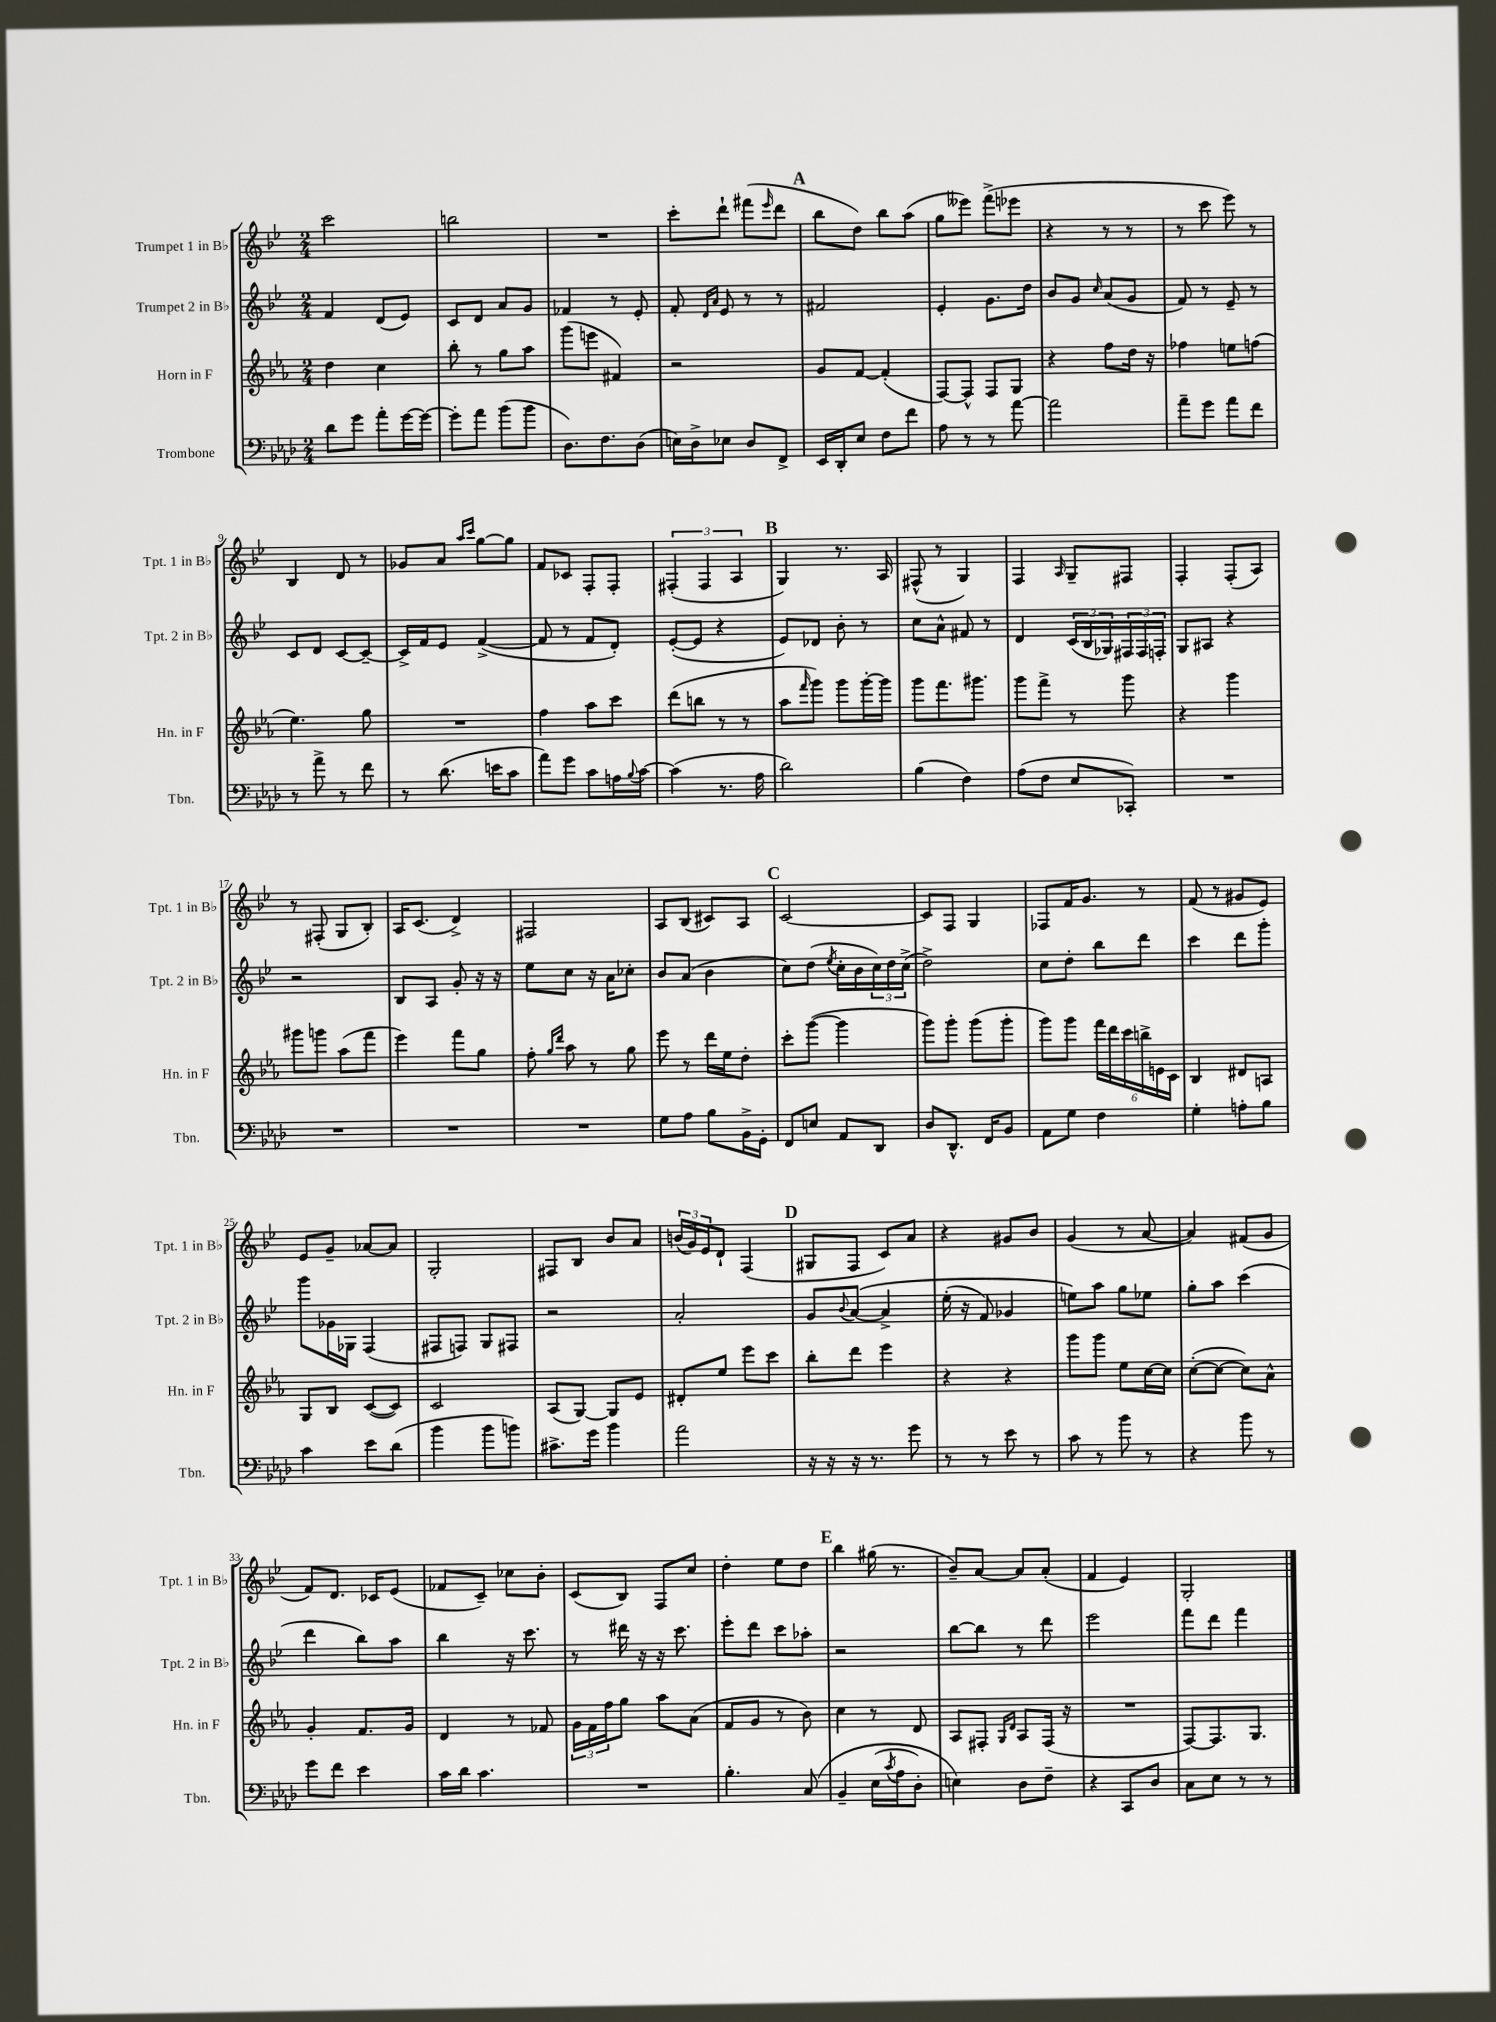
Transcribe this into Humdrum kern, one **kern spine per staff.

**kern	**kern	**kern	**kern
*part4	*part3	*part2	*part1
*staff4	*staff3	*staff2	*staff1
*I"Trombone	*I"Horn in F	*I"Trumpet 2 in B♭	*I"Trumpet 1 in B♭
*I'Tbn.	*I'Hn. in F	*I'Tpt. 2 in B♭	*I'Tpt. 1 in B♭
*clefF4	*clefG2	*clefG2	*clefG2
*k[b-e-a-d-]	*k[b-e-a-]	*k[b-e-]	*k[b-e-]
*M2/4	*M2/4	*M2/4	*M2/4
=1	=1	=1	=1
8d-\L	4dd\	4f/	2ccc\
8g\J	.	.	.
8a-'\L	4cc\	(8d/L	.
[16g\L	.	8e-/J)	.
16g\JJ_	.	.	.
=2	=2	=2	=2
8g'\L]	8bb-'\	8c/L	2bbn\
8a-\J	8r	8d/J	.
(8b-\L	8gg\L	8a/L	.
8b-\J	8aa-\J	8g/J	.
=3	=3	=3	=3
8.D-\L)	(8ggg\L	4f-X/	2r
.	8eeen\J	.	.
8.F\	.	.	.
.	4f#X/)	8r	.
(8D-\J	.	8e-'/	.
=4	=4	=4	=4
16En\LL)	2r	8f'/	8ccc'\L
16D-^\J	.	.	.
.	.	16qqd/LL	.
.	.	16qqa/JJ	.
8E-X\J	.	8e-/	8ddd`\J
8D-/L	.	8r	(8fff#X\L
.	.	.	16qqeee-/
8FF^/J	.	8r	8ddd\J
!!LO:REH:place=s1:t=A
=5	=5	=5	=5
16EE-/LL	8g/L	2f#X/	8bb-\L
16DD-'/J	.	.	.
8E-/J	[8f/J	.	8dd\J)
8F\L	(4f'/]	.	8bb-\L
8f\J	.	.	(8aa\J
=6	=6	=6	=6
8A-\	[8F/L)	4e-'/	8gg\L
8r	8F^^/J]	.	8eee--X\J)
8r	8F/L	8.g\L	(8fff^\L
[8a-\	8G/J	.	8eee-X\J
.	.	16dd\Jk	.
=7	=7	=7	=7
2a-\]	4r	8b-/L	4r
.	.	8g/J	.
.	.	16qqcc/	.
.	8ff\L	(8a/L	8r
.	16dd\Jk	8g/J	8r
.	16r	.	.
=8	=8	=8	=8
8a-~\L	4ff-X\	8f/)	8r
8g\J	.	8r	8ccc\
8a-\L	8een\L	8e-~/	8eee-\)
8f\J	(8ffn\J	8r	8r
!!LO:LB:g=z
=9	=9	=9	=9
8r	4.ee-\)	8c/L	4B-/
8a-^\	.	8d/J	.
8r	.	[8c/L	8d/
8f\	8gg\	8c~/J_	8r
=10	=10	=10	=10
8r	2r	16c^/LL]	8g-X/L
.	.	16f/J	.
(8.d-\	.	8e-/J	8a/J
.	.	.	16qqaa/LL
.	.	.	16qqccc/JJ
.	.	([4f^/	[8gg\L
16en\KL	.	.	.
8c\J	.	.	8gg\J]
=11	=11	=11	=11
8a-\L)	4ff\	8f/]	8f/L
8g\J	.	8r	8c-X/J
8c\L	8aa-\L	8f/L	8F'/L
16An\L	8ccc\J	8d'/J)	8F'/J
8qqB-/	.	.	.
[16c\JJ	.	.	.
=12	=12	=12	=12
(4c\]	(8ddd\L	([8e-'/L	(6F#X'/
.	8bbn\J	8e-/J]	.
.	.	.	6F#/
8.r	8r	4r	.
.	.	.	6A/
.	8r	.	.
16A-\	.	.	.
!!LO:REH:place=s1:t=B
=13	=13	=13	=13
2d-\)	8aa-\L	8e-/L)	4G/)
.	16qqfff/	.	.
.	8ggg\J)	8d-X/J	.
.	8ggg\L	8b-'\	8.r
.	[16ggg'\L	8r	.
.	16ggg\JJ]	.	16A/
=14	=14	=14	=14
(4B-\	8ggg\L	8cc\L	(8F#X^^/
.	8.fff\	8a^^\J	8r
4F\)	.	8f#X/	4G/)
.	8.ggg#X\J	.	.
.	.	8r	.
=15	=15	=15	=15
(8A-\L	8ggg\L	4d/	4F/
8F\J	8fff^\J	.	.
.	.	.	16qqA/
8E-/L	8r	(24c/LL	8G~/L
.	.	24B-/	.
.	.	24G-X/)	.
8CC-X'/J)	8ggg\	24F#X/	8F#X/J
.	.	24F#/	.
.	.	24Fn'/JJ	.
=16	=16	=16	=16
2r	4r	8G/L	4F'/
.	.	8A#X/J	.
.	4ggg\	4r	(8F'/L
.	.	.	8A/J)
!!LO:LB:g=z
=17	=17	=17	=17
2r	8ggg#X\L	2r	8r
.	8gggn\J	.	(8F#X'/
.	(8aa-\L	.	8G/L
.	8fff\J	.	8B-'/J)
=18	=18	=18	=18
2r	4eee-\)	8B-/L	16A/KL
.	.	.	(8.c/J
.	.	8A/J	.
.	8fff\L	8g'/	4d^/)
.	8gg\J	16r	.
.	.	16r	.
=19	=19	=19	=19
2r	8ff'\	8ee-\L	2F#X/
.	16qqgg/LL	.	.
.	16qqddd/JJ	.	.
.	8aa-\	8cc\J	.
.	8r	16r	.
.	.	16a\KL	.
.	8gg\	8cc-X'\J	.
=20	=20	=20	=20
8G\L	8eee-\	8b-/L	8A/L
8A-\J	8r	(8a/J	(8B-/J
8B-\L	16ddd\LL	4b-\	8c#X/L)
.	16ee-\J	.	.
16BB-^\L	8dd'\J	.	8A/J
16GG'\JJ	.	.	.
!!LO:REH:place=s1:t=C
=21	=21	=21	=21
8FF/L	8ccc'\L	8cc\L)	[2c/
8En/J	([8ggg\J	(8dd\J	.
.	.	8qee-/	.
8AA-/L	4ggg\]	16cc'\LL	.
.	.	16b-\	.
8DD-/J	.	24cc\)	.
.	.	24dd\	.
.	.	(24cc^\JJ	.
=22	=22	=22	=22
8D-/L	8ggg\L)	2dd^\)	8c/L]
8.DD-^^/J	8ggg'\J	.	8F/J
.	(8ggg\L	.	4G/
16FF/KL	.	.	.
8BB-/J	8ggg'\J	.	.
=23	=23	=23	=23
8AA-\L	8ggg\L)	8cc\L	8F-X/L
8G\J	8ggg\J	8dd'\J	16f/K
.	.	.	8.g/J
4F\	24fff\LL	8bb-\L	.
.	24ddd\	.	.
.	24ccc\	.	.
.	24bbn^\	8ddd\J	8r
.	24en\	.	.
.	24c\JJ	.	.
=24	=24	=24	=24
4G'\	4B-/	4ccc\	(8f/
.	.	.	8r
8An'\L	8d#X/L	8ddd\L	8g#X/L
8B-\J	8An/J	8ggg'\J	8e-/J)
!!LO:LB:g=z
=25	=25	=25	=25
4c\	8G/L	8ggg\L	8e-/L
.	8B-/J	16g-X\L	8g~/J
.	.	16G-X\JJ	.
8e-\L	([8c/L	(4F/	[8a-X/L
(8d-\J	8c/J])	.	8a-/J]
=26	=26	=26	=26
4b-\	2c/	8F#X/L	2G'/
.	.	8Fn/J)	.
8b-\L	.	8G/L	.
8bn\J)	.	8F#X/J	.
=27	=27	=27	=27
8.c#X^\L	(8A-/L	2r	8F#X/L
.	[8G/J)	.	8B-/J
16g\Jk	.	.	.
4b-\	8G/L]	.	8b-/L
.	8e-/J	.	8a/J
=28	=28	=28	=28
2a-\	8d#X'/L	2a'/	(24bn/LL
.	.	.	24g/)
.	.	.	24e-/J
.	8ee-/J	.	8d`/J
.	8eee-\L	.	(4F/
.	8ccc\J	.	.
!!LO:REH:place=s1:t=D
=29	=29	=29	=29
16r	8bb-'\L	8g/L	8G#X/L
16r	.	.	.
.	.	8qqb-/	.
16r	8ddd\J	([8a/J	8F/J
8.r	.	.	.
.	4eee-\	4a^/]	8c/L)
8g\	.	.	8a/J
=30	=30	=30	=30
8r	4r	(16ee-'\	4r
.	.	16r	.
8r	.	8f/)	.
8e-\	4r	4g-X/	8g#X/L
8r	.	.	8b-/J
=31	=31	=31	=31
8c\	8ggg\L	8een\L)	(4g/
8r	8ggg\J	8aa\J	.
8b-\	8ee-\L	8gg\L	8r
8r	[16cc\L	8ee-X\J	[8a/
.	16cc\JJ]	.	.
=32	=32	=32	=32
4r	([8cc'\L	8gg'\L	4a/])
.	8cc\J_	8aa\J	.
8b-\	8cc\L])	(4ccc\	(8f#X/L
8r	8a-^^\J	.	8g/J
!!LO:LB:g=z
=33	=33	=33	=33
8g\L	4g'/	4ddd\	8f/L)
8f\J	.	.	8.d/J
4e-\	8.f/L	8bb-\L)	.
.	.	.	16c-X/KL
.	.	8aa\J	(8e-/J
.	16g/Jk	.	.
=34	=34	=34	=34
16c\LL	4d/	4bb-\	8f-X/L
16d-\JJ	.	.	.
4.c\	.	.	8c~/J)
.	8r	16r	8cc-X\L
.	.	8.ccc\	.
.	8f-X/	.	8b-'\J
=35	=35	=35	=35
2r	24g\LL	8r	(8c/L
.	24f\	.	.
.	24ff\J	.	.
.	8gg\J	16ddd#X\	8B-/J)
.	.	16r	.
.	8aa-\L	16r	8F/L
.	.	8.ccc\	.
.	(8a-\J	.	8cc/J
=36	=36	=36	=36
4.B-'\	8f/L	8eee-'\L	4dd'\
.	8g/J	8ddd\J	.
.	8r	8ccc\L	8ee-\L
(8C/	8b-\)	8aa-X'\J	8dd\J
!!LO:REH:place=s1:t=E
=37	=37	=37	=37
4BB-~/	4cc\	2r	4bb-\
(16E-\LL	8r	.	(16gg#X\
8qc/	.	.	.
16A-\J	.	.	8.r
8D-'\J)	8d/	.	.
=38	=38	=38	=38
4En\)	8A-/L	[8bb-\L	8b-~/L)
.	8F#X'/J	8bb-\J]	[8a/J
.	16qqG/LL	.	.
.	16qqd/JJ	.	.
8D-\L	8A-/L	8r	8a/L]
8F~\J	(16F#/Jk	8ddd\	(8a'/J
.	16r	.	.
=39	=39	=39	=39
4r	2r	2eee-\	4f/
8CC/L	.	.	4e-/)
8D-/J	.	.	.
=40	=40	=40	=40
8C\L	[8F/L)	8fff\L	2G'/
8E-\J	8.F/]	8ddd\J	.
8r	.	4fff\	.
.	8.G/J	.	.
8r	.	.	.
==	==	==	==
*-	*-	*-	*-
